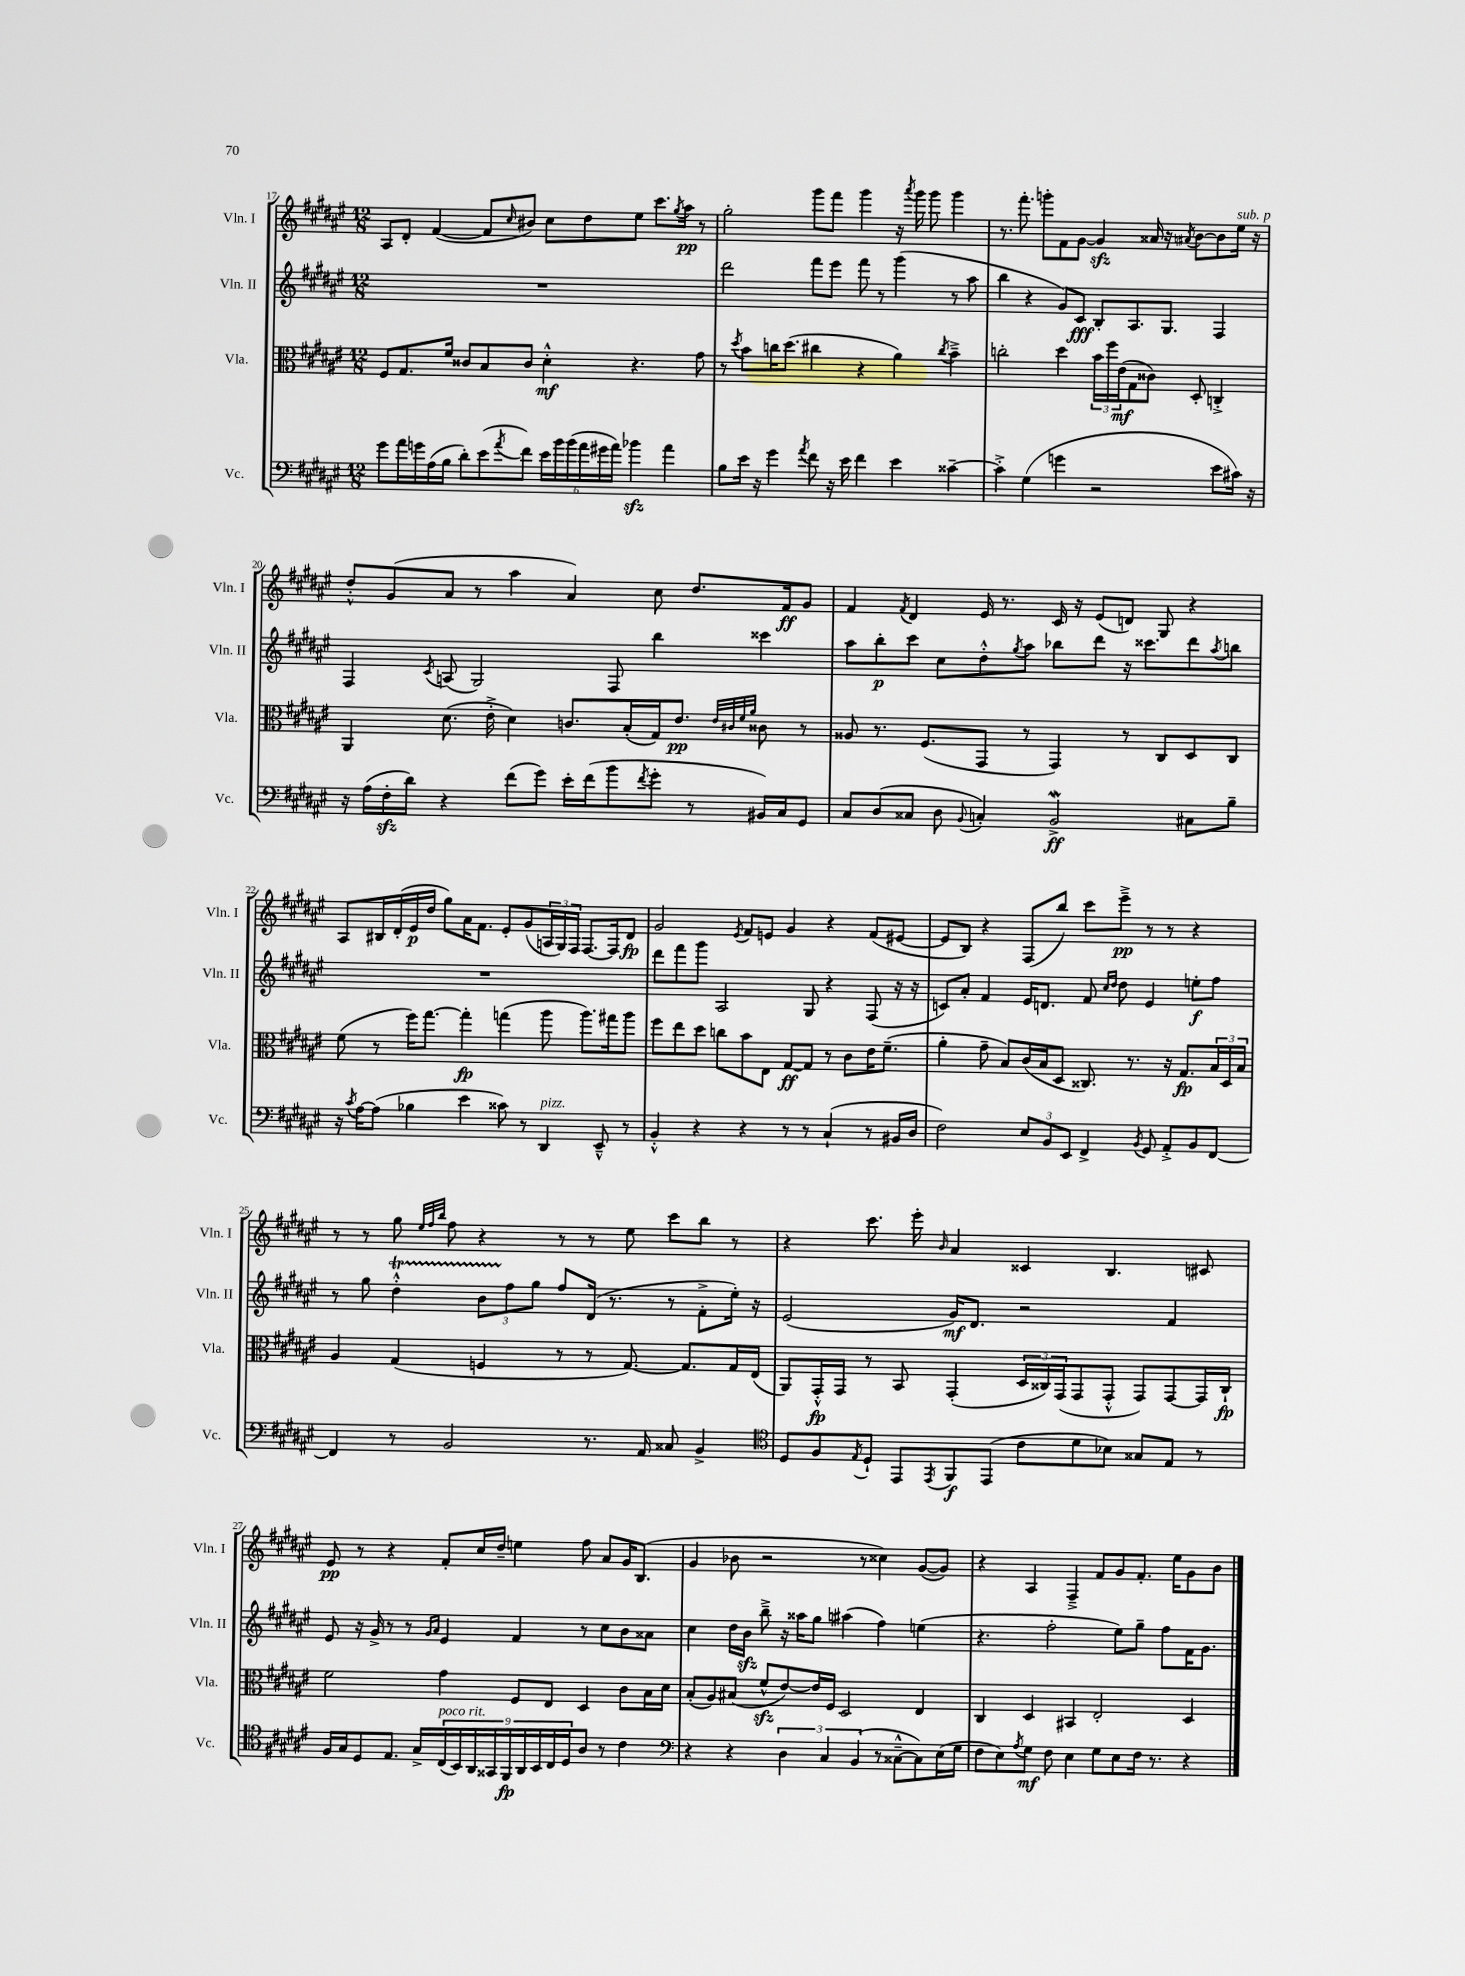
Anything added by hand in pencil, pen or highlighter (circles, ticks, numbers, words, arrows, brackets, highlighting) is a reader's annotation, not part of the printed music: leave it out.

**kern	**dynam	**kern	**dynam	**kern	**dynam	**kern	**dynam
*part4	*part4	*part3	*part3	*part2	*part2	*part1	*part1
*staff4	*staff4	*staff3	*staff3	*staff2	*staff2	*staff1	*staff1
*I"Vc.	*	*I"Vla.	*	*I"Vln. II	*	*I"Vln. I	*
*I'Vc.	*	*I'Vla.	*	*I'Vln. II	*	*I'Vln. I	*
*clefF4	*	*clefC3	*	*clefG2	*	*clefG2	*
*k[f#c#g#d#a#e#]	*	*k[f#c#g#d#a#e#]	*	*k[f#c#g#d#a#e#]	*	*k[f#c#g#d#a#e#]	*
*M12/8	*	*M12/8	*	*M12/8	*	*M12/8	*
=17	=17	=17	=17	=17	=17	=17	=17
8g#\L	.	8F#/L	.	1.r	.	8A#/L	.
16a#\L	.	8.G#/	.	.	.	8d#'/J	.
16gn\	.	.	.	.	.	.	.
(16A#\	.	.	.	.	.	([4f#/	.
16B\JJ	.	16f#/Jk	.	.	.	.	.
8d#'\L)	.	8c##X/L	.	.	.	.	.
(8e#\	.	8B/	.	.	.	8f#/L]	.
8qa#/	.	.	.	.	.	16qqcc#/	.
8f#\J)	.	8c##/J	.	.	.	8b#X/J)	.
24e#\LL	.	4d#'^^\	mf	.	.	8cc#\L	.
24b\	.	.	.	.	.	.	.
(24b\	.	.	.	.	.	.	.
24a#\	.	.	.	.	.	8dd#\	.
24g#X\	.	.	.	.	.	.	.
24a#\JJ)	.	.	.	.	.	.	.
4b-Xzz\	.	4.r	.	.	.	8ee#\J	.
.	.	.	.	.	.	8.ccc#\L	.
4a#\	.	.	.	.	.	.	.
.	.	.	.	.	.	8qgg#/	.
.	.	.	.	.	.	16aa#\Jk	pp
.	.	8g#\	.	.	.	8r	.
=18	=18	=18	=18	=18	=18	=18	=18
8B\L	.	8r	.	2ddd#\	.	2gg#'\	.
.	.	8qdd#/	.	.	.	.	.
16e#\Jk	.	8b\L	.	.	.	.	.
16r	.	.	.	.	.	.	.
4g#\	.	16ccn\K	.	.	.	.	.
.	.	(8.dd#\J	.	.	.	.	.
8qa#/	.	.	.	.	.	.	.
8f#\	.	4cc#X\	.	8fff#\L	.	8ggg#\L	.
16r	.	.	.	8eee#\J	.	8fff#\J	.
16e#\	.	.	.	.	.	.	.
4f#\	.	4r	.	8fff#\	.	4ggg#\	.
.	.	.	.	8r	.	.	.
4e#\	.	4a#\)	.	(4ggg#\	.	16r	.
.	.	.	.	.	.	8qaaa#/	.
.	.	.	.	.	.	16ggg#\	.
.	.	.	.	.	.	8ggg#\	.
.	.	8qcc#/	.	.	.	.	.
[4c##X~\	.	4b~^\	.	8r	.	4ggg#\	.
.	.	.	.	8aa#\	.	.	.
=19	=19	=19	=19	=19	=19	=19	=19
4c##'^\]	.	2ccn'\	.	4bb\	.	8.r	.
.	.	.	.	.	.	8.fff#'\	.
(4G#\	.	.	.	4r	.	.	.
.	.	.	.	.	.	8gggn'\L	.
4gn\	.	4dd#\	.	8g#/L)	.	8f#\	.
.	.	.	.	8c#/J	fff	[8g#\J	.
2r	.	24b\LL	.	8B'/L	.	4g#zz/]	.
.	.	24ff#\	.	.	.	.	.
.	.	(24e#\J	mf	.	.	.	.
.	.	8G#\	.	8.A#/	.	.	.
.	.	8c##X\J)	.	.	.	16a##X/	.
.	.	.	.	8.G#/J	.	16r	.
.	.	.	.	.	.	8qa#X/	.
.	.	8D#'/	.	.	.	[8b\L	.
8e#\L	.	4Cn'^/	.	4F#/	.	8b\]	.
!	!	!	!	!	!	!LO:TX:a:i:t=sub. p	!
16c#X\Jk)	.	.	.	.	.	16ee#\Jk	.
16r	.	.	.	.	.	16r	.
!!LO:LB:g=z
=20	=20	=20	=20	=20	=20	=20	=20
16r	.	4AA#/	.	4F#/	.	8dd#'^^/L	.
(16A#\LL	.	.	.	.	.	.	.
16F#zz'\	.	.	.	.	.	(8g#/	.
16d#\JJ)	.	.	.	.	.	.	.
.	.	.	.	8qc#/	.	.	.
4r	.	(8.d#\	.	(8An/	.	8a#/J	.
.	.	.	.	2G#/)	.	8r	.
.	.	16e#'^\	.	.	.	.	.
(8f#\L	.	4d#\)	.	.	.	4aa#\	.
8g#\J)	.	.	.	.	.	.	.
16e#'\LL	.	8.cn/L	.	.	.	4a#/)	.
(16f#\J	.	.	.	.	.	.	.
8b\	.	.	.	8F#/	.	.	.
.	.	(16B'/L	.	.	.	.	.
8qf#/	.	.	.	.	.	.	.
8g#'\J	.	16G#/J)	.	4bb\	.	8cc#\	.
.	.	8.e#/J	pp	.	.	.	.
8r	.	.	.	.	.	8.dd#/L	.
.	.	32qqe#/LLL	.	.	.	.	.
.	.	32qqc#X/	.	.	.	.	.
.	.	32qqf#/	.	.	.	.	.
.	.	32qqa#/JJJ	.	.	.	.	.
16BB#X/LL)	.	8c##X\	.	4ccc##X\	.	.	.
16C#/J	.	.	.	.	.	16f#/k	ff
8GG#/J	.	8r	.	.	.	8g#/J	.
=21	=21	=21	=21	=21	=21	=21	=21
8C#/L	.	8A##X/	.	8aa#\L	.	4f#/	.
(8D#/	.	8.r	.	8bb'\	p	.	.
.	.	.	.	.	.	8qf#/	.
8C##X/J	.	.	.	8ccc#\J	.	4d#/	.
.	.	(8.F#/L	.	.	.	.	.
8D#\	.	.	.	8cc#\L	.	.	.
8qqBB/	.	.	.	.	.	.	.
4Cn'/)	.	8GG#/J	.	8dd#'^^\	.	16e#/	.
.	.	.	.	.	.	8.r	.
.	.	.	.	8qgg#/	.	.	.
.	.	8r	.	8aa#\J	.	.	.
2BBw^/	ff	4GG#/)	.	8bb-X\L	.	16c#/	.
.	.	.	.	.	.	16r	.
.	.	.	.	8ddd#\J	.	(8e#/L	.
.	.	8r	.	16r	.	8dn/J)	.
.	.	.	.	8.ccc##X\L	.	.	.
.	.	8C#/L	.	.	.	8G#/	.
8C#X\L	.	8D#/	.	8ddd#\	.	4r	.
.	.	.	.	8qaa#/	.	.	.
8B~\J	.	8C#/J	.	8bbn\J	.	.	.
!!LO:LB:g=z
=22	=22	=22	=22	=22	=22	=22	=22
16r	.	(8f#\	.	1.r	.	8A#/L	.
8qc#/	.	.	.	.	.	.	.
[16A#\KL	.	.	.	.	.	.	.
(8A#\J]	.	8r	.	.	.	16B#X/L	.
.	.	.	.	.	.	(16d#'/	.
4B-X\	.	16ff#\KL)	.	.	.	16e#/	p
.	.	[8.gg#\J	.	.	.	16dd#/JJ	.
.	.	.	.	.	.	8gg#\L)	.
4e#\	.	4gg#'\]	fp	.	.	16a#\K	.
.	.	.	.	.	.	8.f#\J	.
8c##X\)	.	(4ggn\	.	.	.	8e#'/L	.
8r	.	.	.	.	.	(8g#/	.
!LO:TX:a:i:t=pizz.	!	!	!	!	!	!	!
4DD#/	.	8aa#\	.	.	.	24An/L	.
.	.	.	.	.	.	24G#/)	.
.	.	.	.	.	.	24F#/JJ	.
.	.	8.aa#\L)	.	.	.	[8.F#/L	.
8EE#~^^/	.	.	.	.	.	.	.
.	.	16gg#X\k	.	.	.	16F#/k]	.
8r	.	8aa#\J	.	.	.	8d#/J	fp
=23	=23	=23	=23	=23	=23	=23	=23
4BB'^^/	.	8ff#\L	.	8ddd#\L	.	2g#/	.
.	.	8ee#\	.	8fff#\	.	.	.
4r	.	8dd#\J	.	8ggg#\J	.	.	.
.	.	8ccn\L	.	2A#/	.	.	.
.	.	.	.	.	.	8qe#/	.
4r	.	8b\	.	.	.	8f#/L	.
.	.	8E#\J	.	.	.	8en/J	.
8r	.	[8G#/L	ff	.	.	4g#/	.
8r	.	8G#/J]	.	8G#/	.	.	.
(4C#`/	.	8r	.	4r	.	4r	.
.	.	8c#\L	.	.	.	.	.
8r	.	16e#\K	.	(8F#/	.	(8f#/L	.
.	.	(8.f#~\J	.	.	.	.	.
16BB#X/LL	.	.	.	16r	.	[8e#X/J	.
16D#/JJ	.	.	.	16r	.	.	.
=24	=24	=24	=24	=24	=24	=24	=24
2F#\)	.	4a#'\	.	8cn/L)	.	8e#/L]	.
.	.	.	.	8a#'/J	.	8B/J)	.
.	.	8g#~\	.	4f#/	.	4r	.
.	.	8B/L)	.	.	.	.	.
12E#/L	.	(16c#/L	.	16e#/KL	.	(8F#/L	.
.	.	16B/J	.	8.dn/J	.	.	.
12BB/	.	.	.	.	.	.	.
.	.	8D#/J	.	.	.	8bb/J)	.
12EE#/J	.	.	.	.	.	.	.
4FF#^/	.	8.C##X/)	.	8f#/	.	8ccc#\L	.
.	.	.	.	16qqcc#/LL	.	.	.
.	.	.	.	16qqdd#/JJ	.	.	.
.	.	.	.	8dd#\	.	8eee#~^\J	pp
.	.	8.r	.	.	.	.	.
8qBB/	.	.	.	.	.	.	.
8GG#/	.	.	.	4e#/	.	8r	.
8AA#'^/L	.	16r	.	.	.	8r	.
.	.	8.G#/L	fp	.	.	.	.
8BB/	.	.	.	8een'\L	f	4r	.
[8FF#/J	.	24B/L	.	8ff#\J	.	.	.
.	.	24D#/	.	.	.	.	.
.	.	24B/JJ	.	.	.	.	.
!!LO:LB:g=z
=25	=25	=25	=25	=25	=25	=25	=25
4FF#/]	.	4A#/	.	8r	.	8r	.
.	.	.	.	8gg#\	.	8r	.
8r	.	(4G#/	.	4dd#T'^^\	.	8gg#\	.
.	.	.	.	.	.	32qqee#/LLL	.
.	.	.	.	.	.	32qqff#/	.
.	.	.	.	.	.	32qqbb/JJJ	.
2BB/	.	.	.	.	.	8ff#\	.
.	.	4Fn/	.	12bTTT\L	.	4r	.
.	.	.	.	12ff#\	.	.	.
.	.	.	.	12gg#\J	.	.	.
.	.	8r	.	8ff#/L	.	8r	.
8.r	.	8r	.	(16d#/Jk	.	8r	.
.	.	.	.	8.r	.	.	.
.	.	[8.G#/)	.	.	.	8ee#\	.
16AA#/	.	.	.	.	.	.	.
8C##X/	.	.	.	8r	.	8ccc#\L	.
.	.	8.G#/L]	.	.	.	.	.
4BB^/	.	.	.	8f#'^\L	.	8bb\J	.
.	.	16G#/L	.	16ee#'\Jk)	.	8r	.
.	.	(16E#/JJ	.	16r	.	.	.
=26	=26	=26	=26	=26	=26	=26	=26
*clefC4	*	*	*	*	*	*	*
8D#/L	.	8AA#/L)	.	(2e#/	.	4r	.
8F#/	.	16GG#'^^/L	fp	.	.	.	.
.	.	16GG#/JJ	.	.	.	.	.
8qE#/	.	.	.	.	.	.	.
8D#`/J	.	8r	.	.	.	8.ccc#\	.
8EE#/L	.	8BB/	.	.	.	.	.
.	.	.	.	.	.	16eee#'\	.
8qEE#/	.	.	.	.	.	16qqb/	.
8FF#/	f	(4GG#'/	.	16g#/KL)	mf	4a#/	.
.	.	.	.	8.d#/J	.	.	.
(8EE#/J	.	.	.	.	.	.	.
8c#\L	.	24D#/LL	.	2r	.	4c##X/	.
.	.	24C##X/)	.	.	.	.	.
.	.	(24GG#/J	.	.	.	.	.
8d#\	.	8GG#/	.	.	.	.	.
8B-X\J)	.	8GG#'^^/J	.	.	.	4.B/	.
8G##X/L	.	8GG#/L)	.	.	.	.	.
8E#/J	.	[8GG#/	.	4f#/	.	.	.
8r	.	16GG#/L]	.	.	.	8c#X/	.
.	.	16C##`/JJ	fp	.	.	.	.
!!LO:LB:g=z
=27	=27	=27	=27	=27	=27	=27	=27
16F#/LL	.	2f#\	.	8e#/	.	8e#/	pp
16G#/J	.	.	.	.	.	.	.
8D#/	.	.	.	16r	.	8r	.
.	.	.	.	16g#^/	.	.	.
8.E#/J	.	.	.	8r	.	4r	.
.	.	.	.	8r	.	.	.
16G#^/LL	.	.	.	.	.	.	.
.	.	.	.	16qqg#/LL	.	.	.
.	.	.	.	16qqa#/JJ	.	.	.
!LO:TX:a:i:t=poco rit.	!	!	!	!	!	!	!
(18C#/	.	4g#\	.	4e#/	.	8f#'/L	.
18BB/)	.	.	.	.	.	.	.
18AA#/	.	.	.	.	.	.	.
.	.	.	.	.	.	16cc#/L	.
18GG##X/	.	.	.	.	.	.	.
.	.	.	.	.	.	16dd#~/JJ	.
18FF#/	fp	.	.	.	.	.	.
.	.	8F#/L	.	4f#/	.	4een\	.
18AA#/	.	.	.	.	.	.	.
18BB/	.	.	.	.	.	.	.
.	.	8E#/J	.	.	.	.	.
18C#/	.	.	.	.	.	.	.
18D#/J	.	.	.	.	.	.	.
8A#/J	.	4D#/	.	8r	.	8ff#\	.
8r	.	.	.	8cc#\L	.	8a#/L	.
4c#\	.	8c#\L	.	8b\	.	16g#/K	.
.	.	.	.	.	.	(8.B/J	.
.	.	16B\L	.	8a##X\J	.	.	.
.	.	16d#\JJ	.	.	.	.	.
=28	=28	=28	=28	=28	=28	=28	=28
*clefF4	*	*	*	*	*	*	*
4r	.	(8B'/L	.	4cc#\	.	4g#/	.
.	.	8A#/)	.	.	.	.	.
4r	.	(8B#X/J	.	16dd#\LL	.	8b-X\	.
.	.	.	.	16bzz\JJ	.	.	.
.	.	8f#zz^^/L	.	8bb~^\	.	2r	.
6D#\	.	[8e#/)	.	16r	.	.	.
.	.	.	.	16aa##X\KL	.	.	.
.	.	16e#/L]	.	8gg#\J	.	.	.
6C#/	.	.	.	.	.	.	.
.	.	16F#/JJ	.	.	.	.	.
.	.	2D#/	.	(4aa#X\	.	.	.
(6BB/	.	.	.	.	.	.	.
.	.	.	.	.	.	8r	.
8r	.	.	.	4ff#\)	.	4cc##X\)	.
[8C##X~^^\L	.	.	.	.	.	.	.
8C##\])	.	4E#/	.	(4een\	.	([8g#/L	.
(16E#\L	.	.	.	.	.	8g#/J])	.
16G#\JJ	.	.	.	.	.	.	.
=29	=29	=29	=29	=29	=29	=29	=29
8F#\L	.	4C#/	.	4.r	.	4r	.
8E#\)	.	.	.	.	.	.	.
8qA#/	.	.	.	.	.	.	.
8G#\J	mf	4D#/	.	.	.	4A#/	.
8F#\	.	.	.	2ff#'\	.	.	.
4E#\	.	4BB#X/	.	.	.	4F#~^/	.
8G#\L	.	2E#'/	.	.	.	8f#/L	.
8E#\	.	.	.	8ee#\L)	.	8g#/	.
16F#\Jk	.	.	.	8gg#~\J	.	8.f#'/J	.
8.r	.	.	.	.	.	.	.
.	.	.	.	8ff#\L	.	.	.
.	.	.	.	.	.	16ee#\KL	.
4r	.	4D#/	.	16f#\K	.	8g#\	.
.	.	.	.	8.g#\J	.	.	.
.	.	.	.	.	.	8b\J	.
==	==	==	==	==	==	==	==
*-	*-	*-	*-	*-	*-	*-	*-
